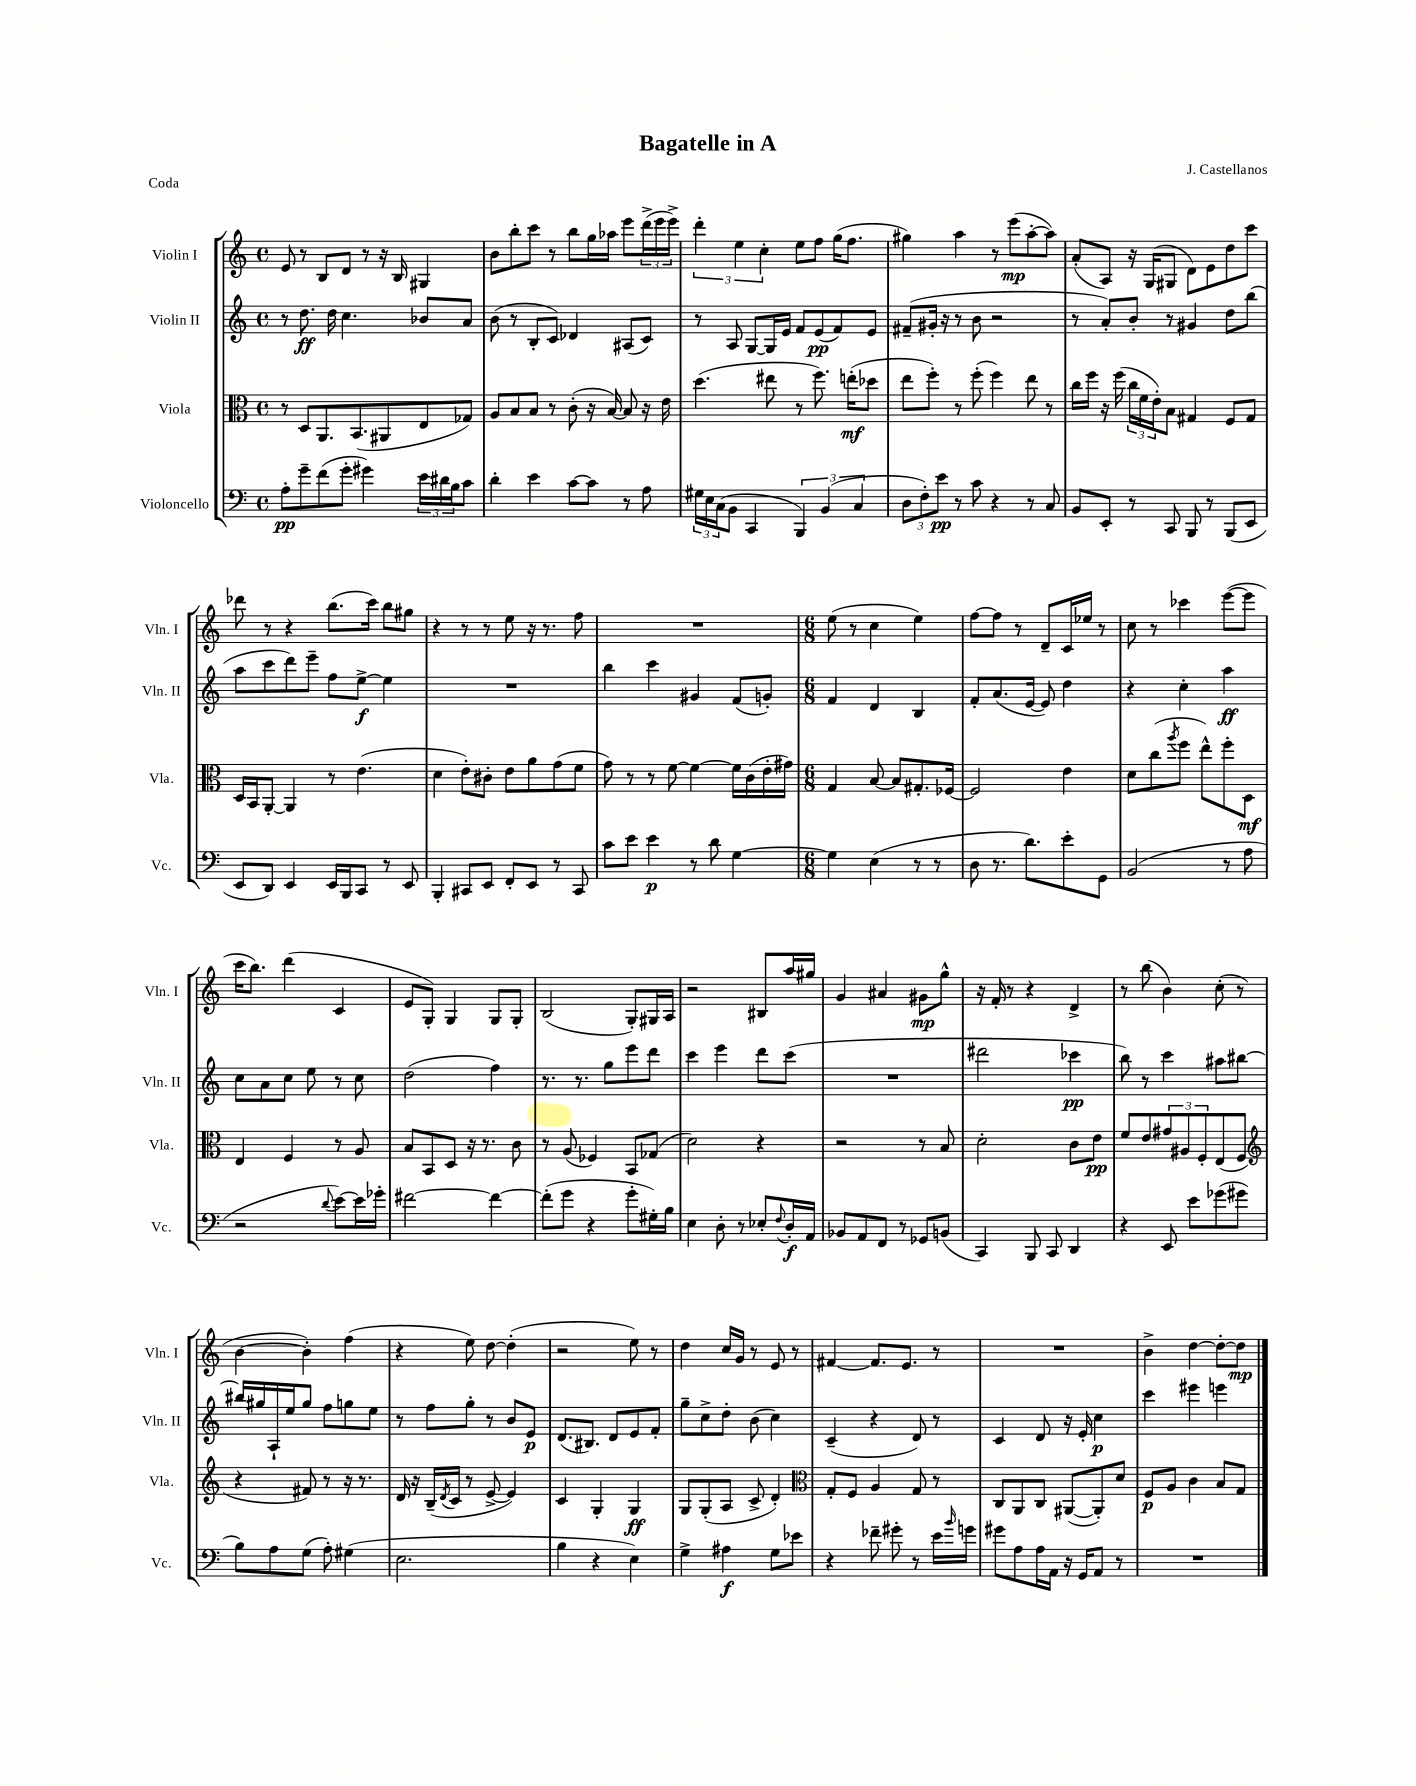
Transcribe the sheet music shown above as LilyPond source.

\header { title = "Bagatelle in A" composer = "J. Castellanos" piece = "Coda" }
<<
\new StaffGroup <<
\new Staff = "s0" \with { instrumentName = "Violin I" shortInstrumentName = "Vln. I" } {
    \clef treble \key c \major \defaultTimeSignature \time 4/4
    e'8 r8 b8 d'8 r8 r16 b16 gis4 |
    b'8 b''8-. c'''8 r8 b''8 g''16 aes''16 e'''8 \tuplet 3/2 { d'''16->( e'''16 e'''16->) } |
    \tuplet 3/2 { d'''4-. e''4 c''4-. } e''8 f''8 g''16( f''8. |
    gis''4) a''4 r8 e'''8\mp( a''8~-. a''8) |
    a'8-.( a8) r16 g16( gis8 d'8) e'8 d''8 c'''8 |
    des'''8 r8 r4 b''8.( c'''16) b''8 gis''8 |
    r4 r8 r8 e''8 r16 r8. f''8 |
    R1 |
    \numericTimeSignature \time 6/8 e''8( r8 c''4 e''4) |
    f''8~ f''8 r8 d'8-- c'16 ees''16 r8 |
    c''8 r8 ces'''4 e'''8~( e'''8 |
    c'''16 b''8.) d'''4( c'4 |
    e'8 g8-.) g4 g8 g8-. |
    b2( g8-.) gis16 a16 |
    r2 bis8 a''16 gis''16 |
    g'4 ais'4 gis'8\mp g''8-^ |
    r16 f'16-. r8 r4 d'4-> |
    r8 b''8( b'4) c''8-.( r8 |
    b'4~ b'4-.) f''4( |
    r4 e''8) d''8~ d''4-.( |
    r2 e''8) r8 |
    d''4 c''16 g'16 r8 e'8 r8 |
    fis'4~ fis'8. e'8. r8 |
    R2. |
    b'4-> d''4~ d''8~-. d''8\mp \bar "|." |
}
\new Staff = "s1" \with { instrumentName = "Violin II" shortInstrumentName = "Vln. II" } {
    \clef treble \key c \major \defaultTimeSignature \time 4/4
    r8 d''8.\ff d''16 c''4. bes'8 a'8 |
    b'8( r8 b8-. c'8) des'4 ais8( c'8) |
    r8 a8 g8~ g16 e'16 f'8 e'8\pp( f'8) e'8 |
    fis'8--( gis'16-. r16 r8 b'8 r2 |
    r8 a'8-.) b'8-. r8 gis'4 d''8 b''8( |
    a''8 c'''8 d'''8) e'''8-- f''8 e''8~->\f e''4 |
    R1 |
    b''4 c'''4 gis'4 f'8( g'8-.) |
    \numericTimeSignature \time 6/8 f'4 d'4 b4 |
    f'8-. a'8.( e'16~ e'8) d''4 |
    r4 c''4-. a''4\ff |
    c''8 a'8 c''8 e''8 r8 c''8 |
    d''2( f''4) |
    r8. r8. g''8 e'''8 d'''8 |
    c'''4 e'''4 d'''8 c'''8( |
    R2. |
    dis'''2 ces'''4\pp |
    b''8) r8 c'''4 ais''8 bis''8~ |
    bis''16 gis''16 a16-! e''16 gis''8 f''8 g''8 e''8 |
    r8 f''8 g''8-. r8 b'8 e'8\p |
    d'8.( bis8.) d'8 e'8 f'8-. |
    g''8-- c''8-> d''8-. b'8( c''4) |
    c'4--( r4 d'8) r8 |
    c'4 d'8 r16 e'16-. c''4\p |
    c'''4 eis'''4 e'''4 \bar "|." |
}
\new Staff = "s2" \with { instrumentName = "Viola" shortInstrumentName = "Vla." } {
    \clef alto \key c \major \defaultTimeSignature \time 4/4
    r8 d8 a,8. b,8.( ais,8 e8 ges8) |
    a8 b8 b8 r8 c'8-.( r16 b16~) b8 r16 e'16 |
    d''4.( eis''8 r8 f''8.) e''16-.\mf( des''8 |
    e''8 f''8-.) r8 f''8-.( f''4) e''8 r8 |
    c''16 f''16 r16 f''16( \tuplet 3/2 { c''16 f'16 e'16-.) } b8 gis4 f8 gis8 |
    d16 b,16 a,8~-. a,4 r8 e'4.( |
    d'4 e'8-.) cis'8-. e'8 a'8 g'8( f'8 |
    g'8) r8 r8 f'8~ f'4~ f'16 c'16( e'16-. gis'16) |
    \numericTimeSignature \time 6/8 g4 b8~ b8 gis8.-. fes16~ |
    fes2 e'4 |
    d'8 c''8( \acciaccatura { a''8 } f''8 e''8-^) f''8-. d8\mf |
    e4 f4 r8 a8 |
    b8 b,8 d8 r16 r8. c'8 |
    r8 a8( fes4) b,8 ges8( |
    d'2) r4 |
    r2 r8 b8 |
    d'2-. c'8 e'8\pp |
    f'8 e'8 \tuplet 3/2 { gis'8 ais8 f8-. } e8( f8 |
    \clef treble r4 fis'8) r8 r16 r8. |
    d'16 r16 b16--( \acciaccatura { d'8 } c'16 r8 e'8~-> e'4) |
    c'4 g4-. g4\ff |
    g8 g8-.( a8 c'8-> d'4-.) |
    \clef alto g8-. f8 a4 g8 r8 |
    c8 a,8 c8 ais,8~( ais,8-.) d'8 |
    f8\p a8 c'4 b8 g8 \bar "|." |
}
\new Staff = "s3" \with { instrumentName = "Violoncello" shortInstrumentName = "Vc." } {
    \clef bass \key c \major \defaultTimeSignature \time 4/4
    a8-.\pp g'8-- f'8( g'8-. gis'4) \tuplet 3/2 { e'16 dis'16 b16 } c'8 |
    d'4-. e'4 c'8~ c'8 r8 a8 |
    \tuplet 3/2 { gis16 e16 c16( } b,8 c,4 \tuplet 3/2 { b,,4) b,4( c4 } |
    \tuplet 3/2 { d8 f8-.) e'8\pp } r8 c'8 r4 r8 c8 |
    b,8 e,8-. r8 c,8 b,,8 r8 b,,8( e,8 |
    e,8 d,8) e,4 e,16 b,,16 c,8 r8 e,8 |
    b,,4-. cis,8 e,8 f,8-. e,8 r8 cis,8 |
    c'8 e'8 e'4\p r8 d'8 g4~ |
    \numericTimeSignature \time 6/8 g4 e4( r8 r8 |
    d8 r8. d'8.) e'8-. g,8 |
    b,2( r8 a8 |
    r2 \appoggiatura { d'8 } e'8~) e'16 ges'16-. |
    fis'2~ fis'4~ |
    fis'8-.( g'8 r4 g'8-. gis16-.) b16 |
    e4 d8-. r8 ees8-. \appoggiatura { f8 } d16-.\f a,16 |
    bes,8 a,8 f,8 r8 ges,8 b,8( |
    c,4) b,,8 c,8 d,4 |
    r4 e,8 e'8 ges'8( gis'8 |
    b8) a8 g8( a8-.) gis4( |
    e2. |
    b4 r4 e4) |
    g4-> ais4\f g8 ees'8 |
    r4 fes'8-- gis'8-. r8 e'16 \grace { b'16 } g'16 |
    gis'8 a8 a16 a,16 r16 g,16 a,8 r8 |
    R2. \bar "|." |
}
>>
>>
\layout { \context { \Score \remove "Bar_number_engraver" } }
